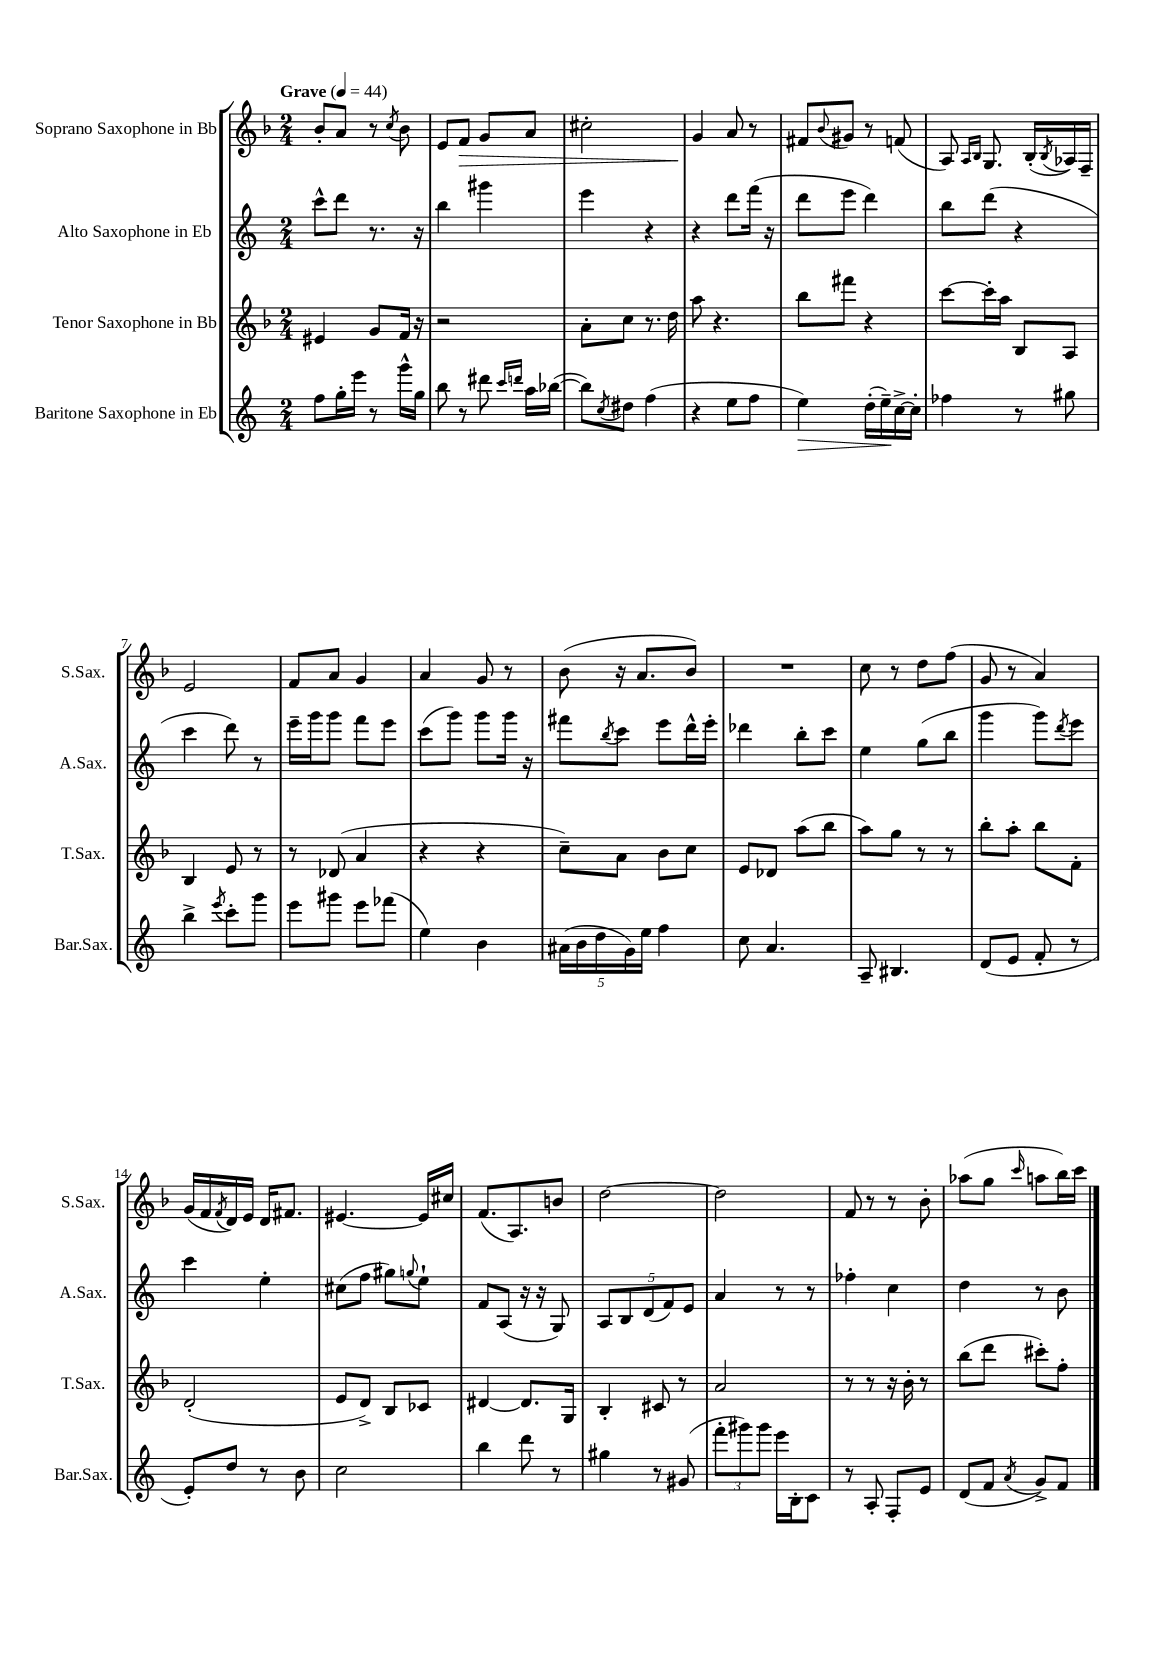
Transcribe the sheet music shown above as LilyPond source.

<<
\new StaffGroup <<
\new Staff = "s0" \with { instrumentName = "Soprano Saxophone in Bb" shortInstrumentName = "S.Sax." } {
    \clef treble \key f \major \numericTimeSignature \time 2/4 \tempo "Grave" 4 = 44
    bes'8-. a'8 r8 \acciaccatura { c''8 } bes'8 |
    e'8 f'8\> g'8 a'8 |
    cis''2-. |
    g'4\! a'8 r8 |
    fis'8 \appoggiatura { bes'8 } gis'8 r8 f'8( |
    a8) \grace { a16 bes16 } g8. bes16-.( \acciaccatura { bes8 } aes16) f16-- |
    e'2 |
    f'8 a'8 g'4 |
    a'4 g'8 r8 |
    bes'8( r16 a'8. bes'8) |
    R2 |
    c''8 r8 d''8 f''8( |
    g'8 r8 a'4) |
    g'16( f'16 \acciaccatura { f'8 } d'16) e'16 d'16 fis'8. |
    eis'4.~ eis'16 cis''16 |
    f'8.( a8.) b'8 |
    d''2~ |
    d''2 |
    f'8 r8 r8 bes'8-. |
    aes''8( g''8 \grace { c'''16 } a''8 bes''16) c'''16 \bar "|." |
}
\new Staff = "s1" \with { instrumentName = "Alto Saxophone in Eb" shortInstrumentName = "A.Sax." } {
    \clef treble \key c \major \numericTimeSignature \time 2/4
    c'''8-^ d'''8 r8. r16 |
    b''4 gis'''4 |
    e'''4 r4 |
    r4 d'''8 f'''16( r16 |
    d'''8 e'''8 d'''4) |
    b''8 d'''8( r4 |
    c'''4 d'''8) r8 |
    e'''16-- g'''16 g'''8 f'''8 e'''8 |
    c'''8( g'''8) g'''8 g'''16 r16 |
    fis'''8 \acciaccatura { b''8 } c'''8 e'''8 d'''16-^ e'''16-. |
    des'''4 b''8-. c'''8 |
    e''4 g''8( b''8 |
    g'''4 g'''8) \acciaccatura { d'''8 } e'''8 |
    c'''4 e''4-. |
    cis''8( f''8 gis''8) \appoggiatura { g''8 } e''8-! |
    f'8 a8( r16 r16 g8) |
    \tuplet 5/4 { a8 b8 d'8( f'8) e'8 } |
    a'4 r8 r8 |
    fes''4-. c''4 |
    d''4 r8 b'8 \bar "|." |
}
\new Staff = "s2" \with { instrumentName = "Tenor Saxophone in Bb" shortInstrumentName = "T.Sax." } {
    \clef treble \key f \major \numericTimeSignature \time 2/4
    eis'4 g'8 f'16 r16 |
    r2 |
    a'8-. c''8 r8. d''16 |
    a''8 r4. |
    bes''8 fis'''8 r4 |
    c'''8~ c'''16-. a''16 bes8 a8 |
    bes4 e'8 r8 |
    r8 des'8( a'4 |
    r4 r4 |
    c''8--) a'8 bes'8 c''8 |
    e'8 des'8 a''8( bes''8 |
    a''8) g''8 r8 r8 |
    bes''8-. a''8-. bes''8 f'8-. |
    d'2-.( |
    e'8 d'8->) bes8 ces'8 |
    dis'4~ dis'8. g16 |
    bes4-. cis'8 r8 |
    a'2 |
    r8 r8 r16 bes'16-. r8 |
    bes''8( d'''8 cis'''8-.) f''8-. \bar "|." |
}
\new Staff = "s3" \with { instrumentName = "Baritone Saxophone in Eb" shortInstrumentName = "Bar.Sax." } {
    \clef treble \key c \major \numericTimeSignature \time 2/4
    f''8 g''16-. e'''16 r8 g'''16-^ g''16 |
    b''8 r8 dis'''8 \grace { c'''16 d'''16 } a''16 bes''16~( |
    bes''8) \acciaccatura { c''8 } dis''8 f''4( |
    r4 e''8 f''8 |
    e''4\>) d''16-.( e''16--\!) c''16~-> c''16-. |
    fes''4 r8 gis''8 |
    b''4-> \acciaccatura { e'''8 } c'''8-. g'''8 |
    e'''8 gis'''8 e'''8 fes'''8( |
    e''4) b'4 |
    \tuplet 5/4 { ais'16( b'16 d''16 g'16) e''16 } f''4 |
    c''8 a'4. |
    a8-- bis4. |
    d'8( e'8 f'8-. r8 |
    e'8-.) d''8 r8 b'8 |
    c''2 |
    b''4 d'''8 r8 |
    gis''4 r8 gis'8( |
    \tuplet 3/2 { f'''8-. gis'''8) gis'''8 } e'''16 b16-. c'8 |
    r8 a8-. f8-. e'8 |
    d'8( f'8 \acciaccatura { a'8 } g'8->) f'8 \bar "|." |
}
>>
>>
